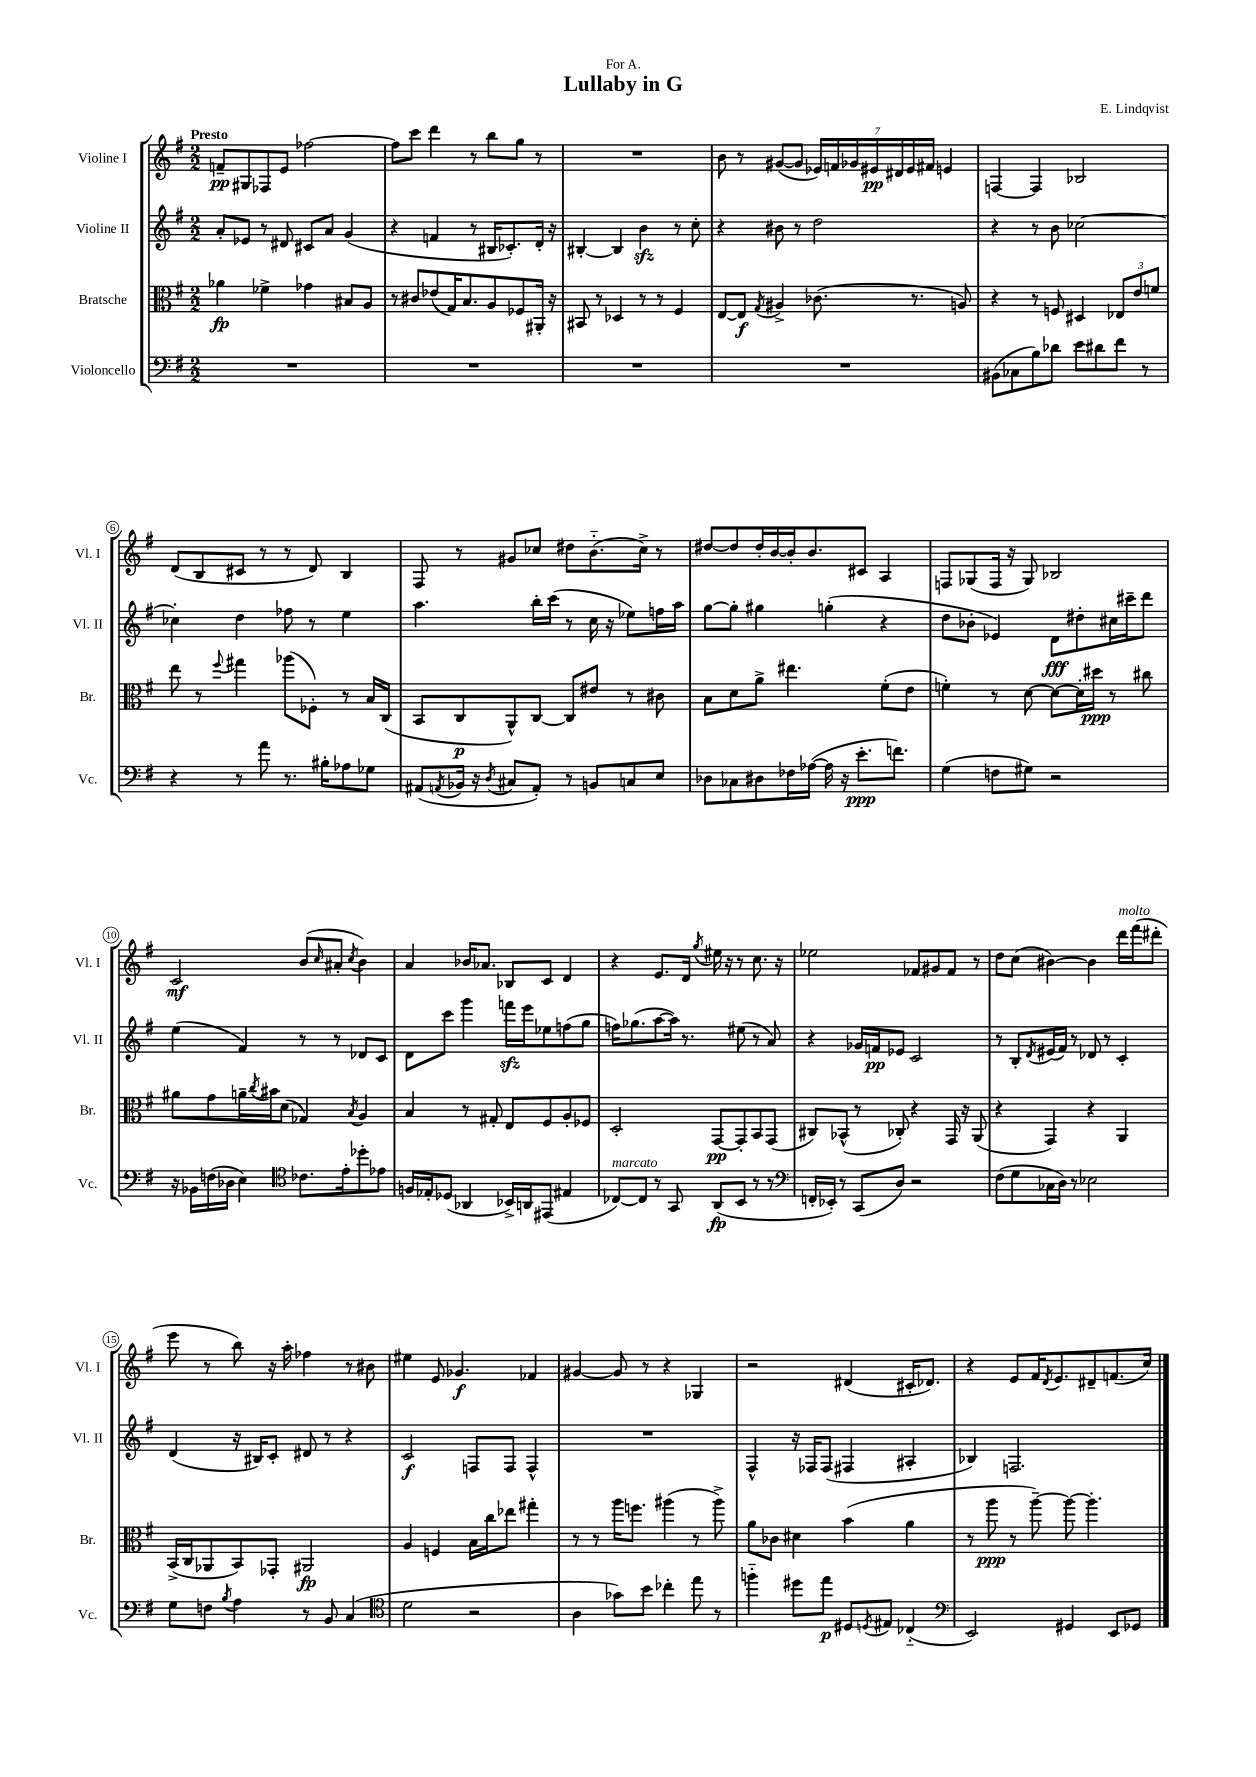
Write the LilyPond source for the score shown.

\header { title = "Lullaby in G" composer = "E. Lindqvist" dedication = "For A." }
<<
\new StaffGroup <<
\new Staff = "s0" \with { instrumentName = "Violine I" shortInstrumentName = "Vl. I" } {
    \clef treble \key g \major \numericTimeSignature \time 2/2 \tempo "Presto"
    f'8--\pp gis8 fes8 e'8 fes''2~ |
    fes''8 c'''8 d'''4 r8 b''8 g''8 r8 |
    R1 |
    b'8 r8 gis'8~( gis'8 \tuplet 7/4 { ees'16) f'16 ges'16 eis'16\pp dis'16 eis'16 fis'16 } e'4 |
    f4~ f4 bes2 |
    d'8( b8 cis'8 r8 r8 d'8) b4 |
    fis8 r8 gis'8 ces''8 dis''8 b'8.-_( ces''16->) r8 |
    dis''8~ dis''8 dis''16-. b'16~ b'16-. b'8. cis'8 a4 |
    f8 ges8( f16 r16 ges8) bes2 |
    c'2\mf b'8( \grace { c''16 } ais'8-. \acciaccatura { c''8 } b'4) |
    a'4 bes'16 aes'8. bes8 c'8 d'4 |
    r4 e'8. d'16 \acciaccatura { g''8 } eis''16 r16 r8 c''8. r16 |
    ees''2 fes'8 gis'8 fes'8 r8 |
    d''8 c''8( bis'4~) bis'4 d'''16^\markup { \italic "molto" } fis'''16( dis'''8-. |
    e'''8 r8 b''8) r16 a''16-. fes''4 r8 bis'8 |
    eis''4 e'8 ges'4.\f fes'4 |
    gis'4~ gis'8 r8 r4 ges4 |
    r2 dis'4( cis'16-. des'8.) |
    r4 e'8 fis'16 \acciaccatura { d'8 } e'8. dis'8-- f'8.( c''16) \bar "|." |
}
\new Staff = "s1" \with { instrumentName = "Violine II" shortInstrumentName = "Vl. II" } {
    \clef treble \key g \major \numericTimeSignature \time 2/2
    a'8-. ees'8 r8 dis'8 cis'8 a'8 g'4( |
    r4 f'4 r8 bis16 ces'8.-.) d'16-. r16 |
    bis4~-. bis4 b'4\sfz r8 c''8-. |
    r4 bis'8 r8 d''2 |
    r4 r8 b'8 ces''2~ |
    ces''4-. d''4 fes''8 r8 e''4 |
    a''4. b''16-. c'''16( r8 c''16 r16 ees''8) f''16 a''16 |
    g''8~ g''8-. gis''4 g''4-.( r4 |
    d''8 bes'8-. ees'4) d'8\fff dis''8-. cis''16 cis'''16-- d'''8 |
    e''4( fis'4) r8 r8 des'8 c'8 |
    d'8 c'''8 g'''4 f'''16\sfz e'''16 ees''8 f''8( g''8 |
    f''16) ges''8.( a''8~ a''16) r8. eis''8( r8 a'8) |
    r4 ges'16 f'16\pp ees'8 c'2 |
    r8 b8-. \acciaccatura { d'8 } eis'16( fis'16) r8 des'8 r8 c'4-. |
    d'4( r16 bis16) c'8-. dis'8 r8 r4 |
    c'2\f f8 f8 f4-^ |
    R1 |
    fis4-^ r16 fes16 fes8( fis4 ais4-. |
    bes4) f2. \bar "|." |
}
\new Staff = "s2" \with { instrumentName = "Bratsche" shortInstrumentName = "Br." } {
    \clef alto \key g \major \numericTimeSignature \time 2/2
    aes'4\fp fes'4-> ges'4 bis8 a8 |
    r8 cis'8 ees'8( g16) b8. a8 fes8 ais,16-. r16 |
    bis,8 r8 des4 r8 r8 fis4 |
    e8~ e8\f \acciaccatura { g8 } ais4-> ces'8.( r8. a8) |
    r4 r8 f8 dis4 \tuplet 3/2 { ees8 e'8 f'8 } |
    e''8 r8 \appoggiatura { fis''8 } gis''4 aes''8( fes8-.) r8 b16 c16( |
    b,8 c8\p a,8-^) c8~ c8 eis'8 r8 cis'8 |
    b8 d'8 a'8-> eis''4. fis'8-.( e'8 |
    f'4-.) r8 d'8~ d'8~ d'16-. dis''16\ppp r8 cis''8 |
    ais'8 g'8 a'16-- \acciaccatura { c''8 } bis'16 d'8( ges4) \acciaccatura { b8 } a4 |
    b4 r8 gis8-. e8 fis8 a8-. fes8 |
    d2-. g,8~\pp g,8-. b,8 g,8( |
    cis8) bes,8-^( r8 ces8-.) r4 g,16 r16 a,8( |
    r4 g,4) r4 a,4 |
    b,16->( c16 aes,8 b,8) ges,8-. ais,2\fp |
    a4 f4 b16 c''16 ees''8 gis''4-. |
    r8 r8 a''16 f''8. ais''4( r8 ais''8->) |
    a'8 ces'8 dis'4 b'4( a'4 |
    r8 a''8\ppp r8 a''8~--) a''8~ a''4.-. \bar "|." |
}
\new Staff = "s3" \with { instrumentName = "Violoncello" shortInstrumentName = "Vc." } {
    \clef bass \key g \major \numericTimeSignature \time 2/2
    R1 |
    R1 |
    R1 |
    R1 |
    bis,8( ces8 b8) des'8 e'8 dis'8 fis'8 r8 |
    r4 r8 a'8 r8. bis16-. aes8 ges8 |
    ais,8( \acciaccatura { a,8 } bes,16 r16 \acciaccatura { d8 } cis8 a,8-.) r8 b,8 c8 e8 |
    des8 ces8 dis8 fes16 aes16~( aes16 r16 e'8.-.\ppp f'8.) |
    g4( f8 gis8) r2 |
    r16 bes,16 f16( des16 e4) \clef tenor ces'8. e'16-. des''8-. ees'8 |
    f16 ees16-. des8( aes,4 bes,16->) a,16 eis,8( eis4 |
    ces8~^\markup { \italic "marcato" }) ces8 r8 g,8 a,8\fp( b,8 r8 r8 |
    \clef bass f,16-. ees,16-.) r8 c,8( d8) r2 |
    fis8( g8 ces16 d16) r8 ees2 |
    g8 f8 \acciaccatura { b8 } a4 r8 b,8 c4( |
    \clef tenor d'2 r2 |
    a4 ges'8) b'8 ces''4-. e''8 r8 |
    f''4-_ dis''8 e''8\p dis8 \acciaccatura { d8 } eis8 ces4-_( |
    \clef bass e,2) gis,4 e,8 ges,8 \bar "|." |
}
>>
>>
\layout { \context { \Score \override BarNumber.stencil = #(make-stencil-circler 0.1 0.3 ly:text-interface::print) } }
